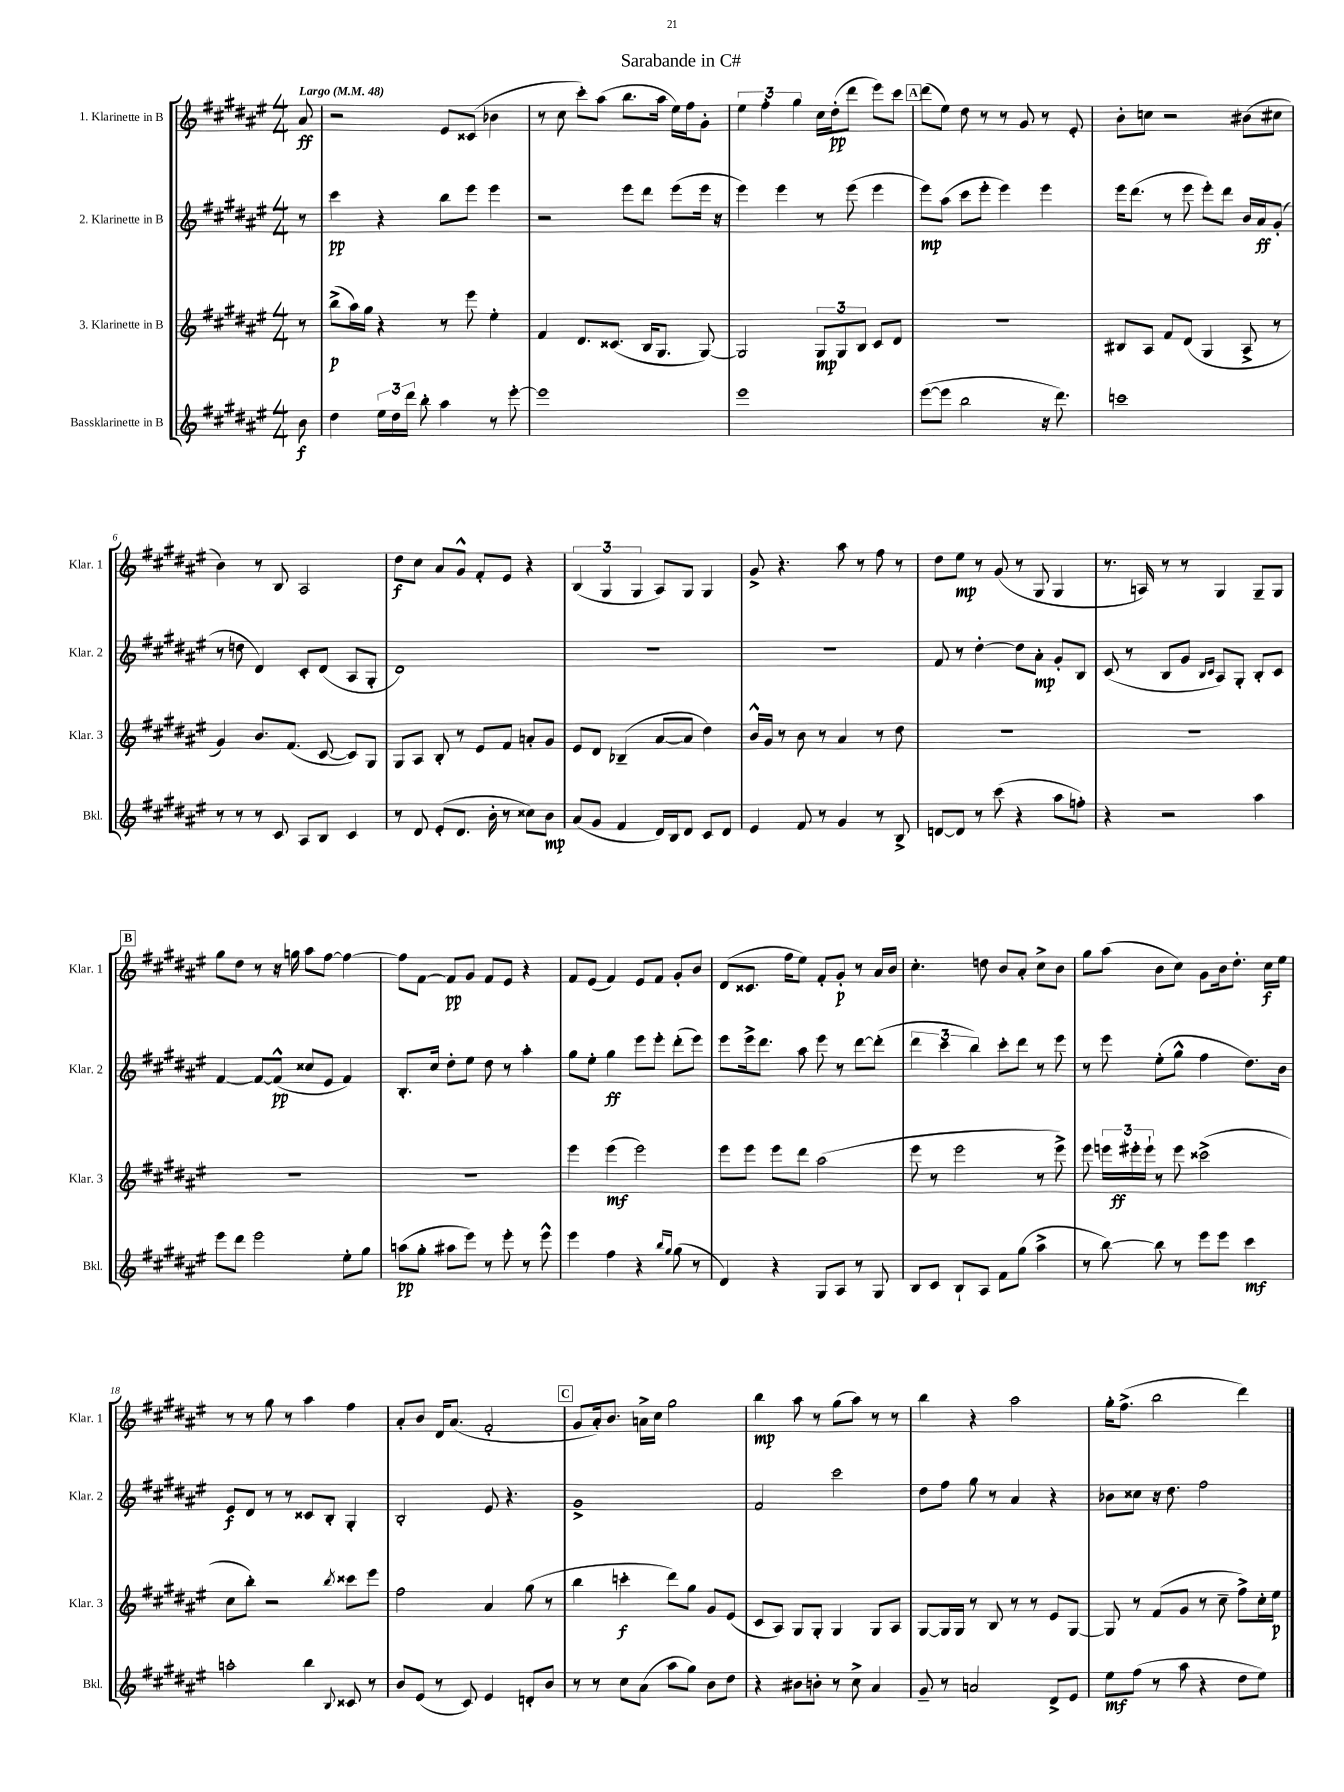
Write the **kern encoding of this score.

**kern	**dynam	**kern	**dynam	**kern	**dynam	**kern	**dynam
*part4	*part4	*part3	*part3	*part2	*part2	*part1	*part1
*staff4	*staff4	*staff3	*staff3	*staff2	*staff2	*staff1	*staff1
*I"Bassklarinette in B	*	*I"3. Klarinette in B	*	*I"2. Klarinette in B	*	*I"1. Klarinette in B	*
*I'Bkl.	*	*I'Klar. 3	*	*I'Klar. 2	*	*I'Klar. 1	*
*clefG2	*	*clefG2	*	*clefG2	*	*clefG2	*
*k[f#c#g#d#a#e#]	*	*k[f#c#g#d#a#e#]	*	*k[f#c#g#d#a#e#]	*	*k[f#c#g#d#a#e#]	*
*M4/4	*	*M4/4	*	*M4/4	*	*M4/4	*
*MM48	*	*MM48	*	*MM48	*	*MM48	*
=	=	=	=	=	=	=	=
!	!	!	!	!	!	!LO:TX:a:B:t=Largo	!
8b\	f	8r	.	8r	.	8a#/	ff
=1	=1	=1	=1	=1	=1	=1	=1
4dd#\	.	(8bb^\L	p	4ccc#\	pp	2r	.
.	.	16aa#\L)	.	.	.	.	.
.	.	16gg#\JJ	.	.	.	.	.
24ee#\LL	.	4r	.	4r	.	.	.
24dd#\	.	.	.	.	.	.	.
24ddd#\JJ	.	.	.	.	.	.	.
8bb'\	.	.	.	.	.	.	.
4aa#\	.	8r	.	8bb\L	.	8e#/L	.
.	.	8eee#\	.	8eee#\J	.	(8c##X/J	.
8r	.	4ee#'\	.	4eee#\	.	4b-X\	.
[8eee#'\	.	.	.	.	.	.	.
=2	=2	=2	=2	=2	=2	=2	=2
1eee#]	.	4f#/	.	2r	.	8r	.
.	.	.	.	.	.	8cc#\	.
.	.	8.d#/L	.	.	.	8ccc#'\L)	.
.	.	.	.	.	.	(8aa#\J	.
.	.	(8.c##X/J	.	.	.	.	.
.	.	.	.	8eee#\L	.	8.bb\L	.
.	.	16B/KL	.	8ddd#\J	.	.	.
.	.	8.G#/J	.	.	.	16aa#\Jk	.
.	.	.	.	(8eee#\L	.	16ee#\LL)	.
.	.	.	.	.	.	16ff#\J	.
.	.	[8G#/)	.	16eee#\Jk	.	8g#'\J	.
.	.	.	.	16r	.	.	.
=3	=3	=3	=3	=3	=3	=3	=3
1eee#	.	2G#/]	.	4eee#\)	.	6ee#\	.
.	.	.	.	.	.	6ff#'\	.
.	.	.	.	4eee#\	.	.	.
.	.	.	.	.	.	6gg#\	.
.	.	12G#/L	mp	8r	.	16cc#\LL	.
.	.	.	.	.	.	(16dd#'\J	pp
.	.	12G#/	.	.	.	.	.
.	.	.	.	(8eee#\	.	8ddd#\J	.
.	.	12B/J	.	.	.	.	.
.	.	8c#/L	.	4eee#\	.	8eee#\L)	.
.	.	8d#/J	.	.	.	8ccc#\J	.
!!LO:REH:place=s1:t=A
=4	=4	=4	=4	=4	=4	=4	=4
([8eee#\L	.	1r	.	8eee#\L)	mp	(8ddd#\L	.
8eee#\J]	.	.	.	(8aa#\J	.	8ee#\J)	.
2bb\	.	.	.	8ccc#\L	.	8dd#\	.
.	.	.	.	8eee#'\J	.	8r	.
.	.	.	.	4eee#\)	.	8r	.
.	.	.	.	.	.	8g#/	.
16r	.	.	.	4eee#\	.	8r	.
8.ddd#\)	.	.	.	.	.	.	.
.	.	.	.	.	.	8e#'/	.
=5	=5	=5	=5	=5	=5	=5	=5
1cccn	.	8B#X/L	.	16eee#\KL	.	8b'\L	.
.	.	.	.	(8.ddd#\J	.	.	.
.	.	8A#/J	.	.	.	8ccn\J	.
.	.	8f#/L	.	8r	.	2r	.
.	.	(8d#/J	.	8eee#\	.	.	.
.	.	4G#/	.	8eee#'\L)	.	.	.
.	.	.	.	8ddd#\J	.	.	.
.	.	8A#^/	.	16b/LL	.	(8b#X\L	.
.	.	.	.	16a#/J	ff	.	.
.	.	8r	.	(8g#'/J	.	8cc#X\J	.
!!LO:LB:g=z
=6	=6	=6	=6	=6	=6	=6	=6
8r	.	4g#/)	.	8r	.	4b\)	.
8r	.	.	.	8ddn\	.	.	.
8r	.	8.b/L	.	4d#/)	.	8r	.
8c#/	.	.	.	.	.	8B/	.
.	.	(8.f#/J	.	.	.	.	.
8A#/L	.	.	.	8c#'/L	.	2A#/	.
8B/J	.	[8c#/	.	(8d#/J	.	.	.
4c#/	.	8c#/L])	.	8A#/L	.	.	.
.	.	8G#/J	.	8G#'/J	.	.	.
=7	=7	=7	=7	=7	=7	=7	=7
8r	.	8G#/L	.	1d#)	.	8dd#\L	f
8d#/	.	8A#/J	.	.	.	8cc#\J	.
(8e#'/L	.	8B'/	.	.	.	8a#/L	.
8.d#/J	.	8r	.	.	.	8g#^^/J	.
.	.	8e#/L	.	.	.	8f#'/L	.
16b'\	.	.	.	.	.	.	.
8r	.	8f#/J	.	.	.	8e#/J	.
8cc##X\L)	.	8an'/L	.	.	.	4r	.
8b\J	mp	8g#/J	.	.	.	.	.
=8	=8	=8	=8	=8	=8	=8	=8
(8a#/L	.	8e#/L	.	1r	.	(6B/	.
8g#/J	.	8d#/J	.	.	.	.	.
.	.	.	.	.	.	6G#/	.
4f#/	.	(4B-X~/	.	.	.	.	.
.	.	.	.	.	.	6G#/	.
16d#/LL)	.	[8a#/L	.	.	.	8A#/L)	.
16B/J	.	.	.	.	.	.	.
8d#/J	.	8a#/J]	.	.	.	8G#/J	.
8c#/L	.	4dd#\)	.	.	.	4G#/	.
8d#/J	.	.	.	.	.	.	.
=9	=9	=9	=9	=9	=9	=9	=9
4e#/	.	16b^^/LL	.	1r	.	8g#^/	.
.	.	16g#/JJ	.	.	.	.	.
.	.	8r	.	.	.	4.r	.
8f#/	.	8b\	.	.	.	.	.
8r	.	8r	.	.	.	.	.
4g#/	.	4a#/	.	.	.	8aa#\	.
.	.	.	.	.	.	8r	.
8r	.	8r	.	.	.	8ff#\	.
8B^/	.	8dd#\	.	.	.	8r	.
=10	=10	=10	=10	=10	=10	=10	=10
[8dn/L	.	1r	.	8f#/	.	8dd#\L	.
8d/J]	.	.	.	8r	.	8ee#\J	mp
8r	.	.	.	[4dd#'\	.	8r	.
(8ccc#\	.	.	.	.	.	(8g#/	.
4r	.	.	.	8dd#\L]	.	8r	.
.	.	.	.	8a#'\J	mp	8G#/	.
8aa#\L	.	.	.	8g#'/L	.	4G#/	.
8ffn'\J)	.	.	.	8B/J	.	.	.
=11	=11	=11	=11	=11	=11	=11	=11
4r	.	1r	.	(8c#/	.	8.r	.
.	.	.	.	8r	.	.	.
.	.	.	.	.	.	16An/)	.
2r	.	.	.	8B/L	.	8r	.
.	.	.	.	8g#/J	.	8r	.
.	.	.	.	16qqB/LL	.	.	.
.	.	.	.	16qqc#/JJ	.	.	.
.	.	.	.	8A#/L)	.	4G#/	.
.	.	.	.	8G#'/J	.	.	.
4aa#\	.	.	.	8B'/L	.	8G#~/L	.
.	.	.	.	8c#/J	.	8G#/J	.
!!LO:LB:g=z
!!LO:REH:place=s1:t=B
=12	=12	=12	=12	=12	=12	=12	=12
8eee#\L	.	1r	.	[4f#/	.	8gg#\L	.
8ddd#\J	.	.	.	.	.	8dd#\J	.
2eee#\	.	.	.	8f#/L_	.	8r	.
.	.	.	.	(8f#^^/J]	pp	16r	.
.	.	.	.	.	.	16ggn\	.
.	.	.	.	8cc##X/L	.	8aa#\L	.
.	.	.	.	8e#/J	.	[8ff#\J	.
8ee#'\L	.	.	.	4f#/)	.	4ff#\_	.
8gg#\J	.	.	.	.	.	.	.
=13	=13	=13	=13	=13	=13	=13	=13
(8aan\L	pp	1r	.	8.B'/L	.	8ff#\L]	.
8gg#'\J	.	.	.	.	.	[8f#\J	.
.	.	.	.	16cc#/Jk	.	.	.
8aa#X\L	.	.	.	8dd#'\L	.	8f#/L]	pp
8eee#\J)	.	.	.	8ee#\J	.	8g#/J	.
8r	.	.	.	8dd#\	.	8f#/L	.
8eee#'\	.	.	.	8r	.	8e#/J	.
8r	.	.	.	4aa#'\	.	4r	.
8eee#^^\	.	.	.	.	.	.	.
=14	=14	=14	=14	=14	=14	=14	=14
4eee#\	.	4eee#\	.	8gg#\L	.	8f#/L	.
.	.	.	.	8ee#'\J	.	(8e#/J	.
4ff#\	.	(4eee#\	mf	4gg#\	ff	4f#/)	.
4r	.	2eee#\)	.	8eee#\L	.	8e#/L	.
.	.	.	.	8eee#'\J	.	8f#/J	.
16qqbb/LL	.	.	.	.	.	.	.
16qqgg#/JJ	.	.	.	.	.	.	.
(8gg#\	.	.	.	(8ddd#'\L	.	8g#'/L	.
8r	.	.	.	8eee#\J)	.	8b/J	.
=15	=15	=15	=15	=15	=15	=15	=15
4d#/)	.	8eee#\L	.	8eee#\L	.	(8d#/L	.
.	.	8eee#\J	.	16eee#^\k	.	8.c##X/J	.
.	.	.	.	8.ddd#\J	.	.	.
4r	.	8eee#\L	.	.	.	.	.
.	.	.	.	.	.	16ff#\KL	.
.	.	8ddd#\J	.	8aa#\	.	8ee#\J)	.
8G#/L	.	(2aa#\	.	8eee#\	.	8f#'/L	.
8A#/J	.	.	.	8r	.	8g#'/J	p
8r	.	.	.	[8ddd#\L	.	8r	.
8G#/	.	.	.	(8ddd#'\J]	.	16a#/LL	.
.	.	.	.	.	.	16b/JJ	.
=16	=16	=16	=16	=16	=16	=16	=16
8B/L	.	8eee#\	.	6ddd#\	.	4.cc#'\	.
8c#/J	.	8r	.	.	.	.	.
.	.	.	.	6ccc#\	.	.	.
8B`/L	.	2eee#\	.	.	.	.	.
.	.	.	.	6bb\)	.	.	.
8A#/J	.	.	.	.	.	8ddn\	.
8f#\L	.	.	.	8ccc#'\L	.	8b/L	.
(8gg#\J	.	.	.	8ddd#\J	.	8a#'/J	.
4aa#^\	.	8r	.	8r	.	8cc#^\L	.
.	.	8eee#^\)	.	8eee#\	.	8b\J	.
=17	=17	=17	=17	=17	=17	=17	=17
8r	.	8eee#\	.	8r	.	8gg#\L	.
[8bb\)	.	24eeen\LL	.	8eee#\	.	(8aa#\J	.
.	.	24eee#X'\	ff	.	.	.	.
.	.	24eee#`\JJ	.	.	.	.	.
8bb\]	.	8r	.	(8ee#'\L	.	8b\L	.
8r	.	8eee#\	.	8gg#^^\J	.	8cc#\J)	.
8eee#\L	.	(2ccc##X^\	.	4ff#\	.	8g#\L	.
8eee#\J	.	.	.	.	.	16b\k	.
.	.	.	.	.	.	8.dd#'\J	.
4ccc#\	mf	.	.	8.dd#\L)	.	.	.
.	.	.	.	.	.	16cc#\LL	f
.	.	.	.	16b\Jk	.	16ee#\JJ	.
!!LO:LB:g=z
=18	=18	=18	=18	=18	=18	=18	=18
2aan'\	.	8cc#\L	.	8e#/L	f	8r	.
.	.	8bb'\J)	.	8d#/J	.	8r	.
.	.	2r	.	8r	.	8gg#\	.
.	.	.	.	8r	.	8r	.
4bb\	.	.	.	8c##X/L	.	4aa#\	.
.	.	.	.	8B'/J	.	.	.
8qqB/	.	8qbb/	.	.	.	.	.
8c##X/	.	8ccc##X\L	.	4G#'/	.	4ff#\	.
8r	.	8eee#\J	.	.	.	.	.
=19	=19	=19	=19	=19	=19	=19	=19
8b/L	.	2ff#\	.	2B'/	.	8a#'/L	.
(8e#/J	.	.	.	.	.	8b/J	.
8r	.	.	.	.	.	16d#/KL	.
.	.	.	.	.	.	(8.a#/J	.
8c#/)	.	.	.	.	.	.	.
4e#/	.	4a#/	.	8e#/	.	2f#'/	.
.	.	.	.	4.r	.	.	.
8dn'/L	.	(8gg#\	.	.	.	.	.
8b/J	.	8r	.	.	.	.	.
!!LO:REH:place=s1:t=C
=20	=20	=20	=20	=20	=20	=20	=20
8r	.	4bb\	.	1g#^	.	8g#/L	.
8r	.	.	.	.	.	16a#'/k)	.
.	.	.	.	.	.	8.b/J	.
8cc#\L	.	4cccn'\	f	.	.	.	.
(8a#\J	.	.	.	.	.	16an^\LL	.
.	.	.	.	.	.	16cc#\JJ	.
8aa#\L	.	8ddd#\L)	.	.	.	2gg#\	.
8gg#\J)	.	8gg#\J	.	.	.	.	.
8b\L	.	8g#/L	.	.	.	.	.
8dd#\J	.	(8e#/J	.	.	.	.	.
=21	=21	=21	=21	=21	=21	=21	=21
4r	.	8c#/L	.	2f#/	.	4bb\	mp
.	.	8A#/J)	.	.	.	.	.
8b#X\L	.	8G#/L	.	.	.	8aa#\	.
8bn'\J	.	8G#'/J	.	.	.	8r	.
8r	.	4G#/	.	2ccc#\	.	(8gg#\L	.
8cc#^\	.	.	.	.	.	8aa#\J)	.
4a#/	.	8G#/L	.	.	.	8r	.
.	.	8A#/J	.	.	.	8r	.
=22	=22	=22	=22	=22	=22	=22	=22
8g#~/	.	[8G#/L	.	8dd#\L	.	4bb\	.
8r	.	16G#/L]	.	8ff#\J	.	.	.
.	.	16G#/JJ	.	.	.	.	.
2an/	.	8r	.	8gg#\	.	4r	.
.	.	8B/	.	8r	.	.	.
.	.	8r	.	4a#/	.	2aa#\	.
.	.	8r	.	.	.	.	.
8d#^/L	.	8e#/L	.	4r	.	.	.
8e#/J	.	[8G#/J	.	.	.	.	.
=23	=23	=23	=23	=23	=23	=23	=23
8ee#\L	mf	8G#/]	.	8b-X\L	.	16gg#'\KL	.
.	.	.	.	.	.	(8.ff#^\J	.
(8ff#\J	.	8r	.	8cc##X\J	.	.	.
8r	.	(8f#/L	.	16r	.	2bb\	.
.	.	.	.	8.dd#\	.	.	.
8aa#\	.	8g#/J	.	.	.	.	.
4r	.	8r	.	2ff#\	.	.	.
.	.	8cc#~\	.	.	.	.	.
8dd#\L	.	8ff#^\L)	.	.	.	4ddd#\)	.
8ee#\J)	.	16cc#'\L	.	.	.	.	.
.	.	16ee#\JJ	p	.	.	.	.
==	==	==	==	==	==	==	==
*-	*-	*-	*-	*-	*-	*-	*-
